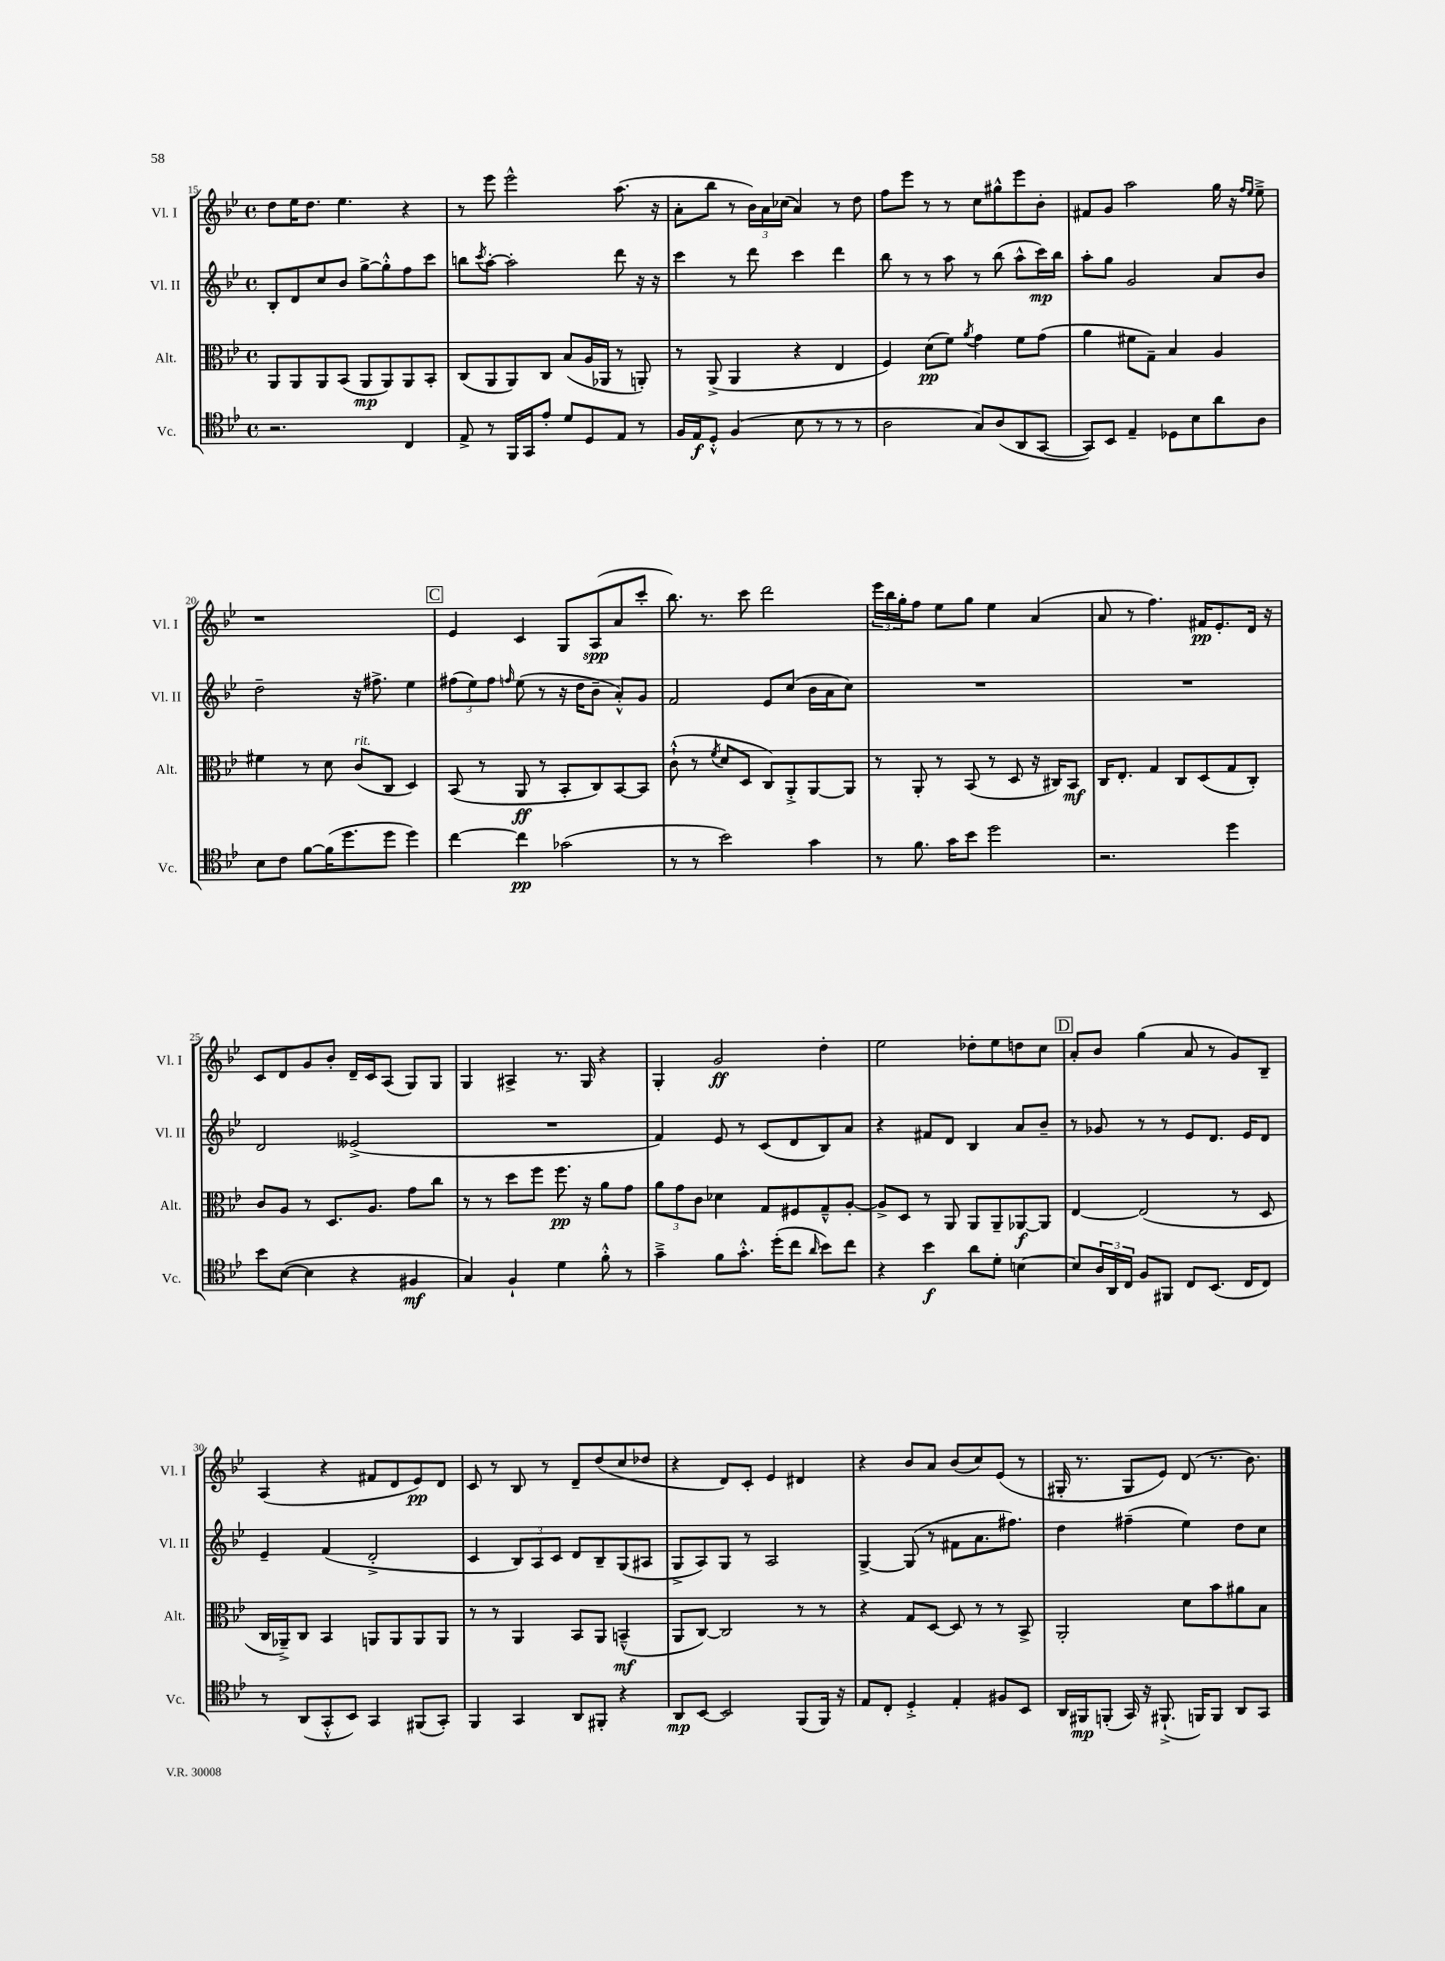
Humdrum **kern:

**kern	**kern	**kern	**kern
*staff4	*staff3	*staff2	*staff1
*clefC4	*clefC3	*clefG2	*clefG2
*k[b-e-]	*k[b-e-]	*k[b-e-]	*k[b-e-]
*M4/4	*M4/4	*M4/4	*M4/4
*met(c)	*met(c)	*met(c)	*met(c)
2.r	8AA/L	8B-'/L	8dd\L
.	8AA/	8d/	16ee-\K
.	.	.	8.dd\J
.	8AA/	8cc/	.
.	(8BB-/J	8b-/J	4.ee-\
.	8AA/L	[8gg^\L	.
.	8AA/)	8gg'^^\]	.
4C/	8AA/	8ff\	4r
.	8BB-'/J	8ccc\J	.
=	=	=	=
8E-^/	(8C/L	8bb\L	8r
.	.	8qccc/	.
8r	8AA/	[8aa'\J	8eee-\
16FF/LL	8AA/)	2aa'\]	2eee-^^\
16GG/J	.	.	.
8e-'/J	8C/J	.	.
8d/L	(8B-/L	.	.
8D/	16A/L	.	.
.	16AA-/JJ	.	.
8E-/J	8r	8ddd\	(8.aa\
8r	8AA'/)	16r	.
.	.	16r	16r
=	=	=	=
16F/LL	8r	4ccc\	8a'\L
16E-/J	.	.	.
8D'^^/J	(8AA^/	.	8bb-\J
(4F/	4AA/	8r	8r
.	.	8ddd\	24b-\LL)
.	.	.	24a\
.	.	.	(24cc-\JJ
8B-\	4r	4ccc\	4a/)
8r	.	.	.
8r	4E-/	4ddd\	8r
8r	.	.	8dd\
=	=	=	=
2A\	4F/)	8bb-\	8ff\L
.	.	8r	8eee-\J
.	(8d\L	8r	8r
.	8f\J)	8aa\	8r
.	8qa/	.	.
8G/L)	4g\	8r	8cc\L
(8A/	.	(8bb-\	8gg#^^\
8AA/	8f\L	8aa^^\L	8eee-\
[8GG/J	(8g\J	16ccc\L)	8b-'\J
.	.	16bb-\JJ	.
=	=	=	=
8GG/]L)	4a\	8aa'\L	8f#/L
8BB-/J	.	8gg\J	8g/J
4E-~/	8f#\L	2g/	2aa\
.	8G~\J)	.	.
8D-\L	4B-/	.	.
8B-\	.	.	.
8a\	4A/	8a/L	16gg\
.	.	.	16r
.	.	.	16qqff/LL
.	.	.	16qqee-/JJ
8A\J	.	8b-/J	8ee-~^\
=	=	=	=
8B-\L	4f#\	2dd~\	1r
8c\J	.	.	.
[8f\L	8r	.	.
(16f\]K	8d\	.	.
8.dd\	.	.	.
.	(8c/L	16r	.
.	.	8.ff#^\	.
8dd\J	8C/J	.	.
4dd\)	4D/)	4ee-\	.
=	=	=	=
[4cc\	(8BB-/	(12ff#\L	4e-/
.	.	12ee-\)	.
.	8r	.	.
.	.	12ff#\J	.
.	.	16qqff/	.
4cc\]	8AA/	(8ee-\	4c/
.	8r	8r	.
(2g-\	8BB-'/L	16r	8G/L
.	.	16dd\LK	.
.	8C/)	8b-~\J	(8A/
.	[8BB-/	8a'^^/L)	8a/
.	8BB-/]J	8g/J	8ccc'/J
=	=	=	=
8r	(8c`^^\	2f/	8.bb-\)
8r	8r	.	.
.	.	.	8.r
.	8qf/	.	.
2b-\)	8d/L	.	.
.	8D/J	.	8ccc\
.	8C/L)	8e-/L	2ddd\
.	8AA'^/	(8cc/J	.
4g\	[8AA/	16b-\LL	.
.	.	16a\J	.
.	8AA/]J	8cc\J)	.
=	=	=	=
8r	8r	1r	24eee-\LL
.	.	.	24bb-\
.	.	.	24gg'\J
8.f\	8AA'/	.	8ff\J
.	8r	.	8ee-\L
16g\LK	.	.	.
8b-\J	(8BB-/	.	8gg\J
2dd\	8r	.	4ee-\
.	8D/	.	.
.	16r	.	(4a/
.	16C#/LK)	.	.
.	8BB-/J	.	.
=	=	=	=
2.r	16C/LK	1r	8a/
.	8.E-'/J	.	.
.	.	.	8r
.	4G/	.	4.ff\)
.	8C/L	.	.
.	(8D/	.	16f#/LK
.	.	.	8.e-'/
4dd\	8G/	.	.
.	8C'/J)	.	16d/Jk
.	.	.	16r
=	=	=	=
8b-\L	8c/L	2d/	8c/L
([8B-\J	8A/J	.	8d/
4B-\]	8r	.	8g/
.	8.D/L	.	8b-'/J
4r	.	(2e--^/	16d~/LL
.	8.A/J	.	16c/J
.	.	.	(8A/J
4F#/	8g\L	.	8G/L)
.	8cc\J	.	8G/J
=	=	=	=
4G/)	8r	1r	4G/
.	8r	.	.
4F`/	8dd\L	.	4A#^/
.	8ff\J	.	.
4d\	8.ff\	.	8.r
.	16r	.	16G/
8f'^^\	8a\L	.	4r
8r	8g\J	.	.
=	=	=	=
4g~^\	12a\L	4f/)	4G'/
.	12g\	.	.
.	12c\J	.	.
8f\L	4d-\	8e-/	2g/
8.g'^^\J	.	8r	.
.	8G/L	(8c/L	.
(16dd'\LK	.	.	.
8cc\J	8F#/	8d/	.
16qqa/	.	.	.
8b-\L)	8G~^^/	8B-/)	4dd'\
8cc\J	[8A'/J	8a/J	.
=	=	=	=
4r	8A^/]L	4r	2ee-\
.	8D/J	.	.
4b-\	8r	8f#/L	.
.	8AA/	8d/J	.
8a\L	8AA/L	4B-/	8dd-'\L
8d'\J	8AA~/	.	8ee-\
[4B\	[8AA-/	8a/L	8dd\
.	8AA-/]J	8b-~/J	8cc\J
=	=	=	=
8B/]L	[4E-/	8r	8a'/L
24A/L	.	8g-/	8b-/J
24AA/	.	.	.
24C/JJ	.	.	.
8F/L	(2E-/]	8r	(4gg\
8FF#/J	.	8r	.
8C/L	.	8e-/L	8a/
(8.BB-/J	.	8.d/J	8r
.	8r	.	8g/L)
16C/LK	.	16e-/LK	.
8C/J)	8D/	8d/J	8B-~/J
=	=	=	=
8r	16C/LL	4e-~/	(4A/
.	16AA-~^/J)	.	.
(8AA/L	8C/J	.	.
8GG'^^/	4BB-/	(4f/	4r
8BB-/J)	.	.	.
4GG/	8AA/L	2d'^/	8f#/L
.	8AA/	.	8d/
(8FF#/L	8AA/	.	8e-/)
8GG'/J)	8AA/J	.	8d/J
=	=	=	=
4FF/	8r	4c/	8c/
.	8r	.	8r
4GG/	4AA/	12B-/L)	8B-/
.	.	12A/	.
.	.	.	8r
.	.	12c/J	.
8AA/L	8BB-/L	8d/L	8d~/L
8FF#'/J	8AA/J	8B-~/	(8dd/
4r	(4BB~^^/	(8G/	8cc/
.	.	8A#/J	8dd-/J
=	=	=	=
8AA/L	8AA/L	8G^/L	4r
[8BB-/J	[8C/J)	8A/)	.
2BB-/]	2C/]	8G/J	8d/L)
.	.	8r	8c'/J
.	.	2A/	4e-/
(8FF/L	8r	.	4d#/
16FF/Jk)	8r	.	.
16r	.	.	.
=	=	=	=
8E-/L	4r	[4G^/	4r
8C'/J	.	.	.
4D'^/	8G/L	(8G/]	8b-/L
.	[8D/J	8r	8a/J
4E-'/	8D/]	8f#\L	(8b-/L
.	8r	8.a\	8cc/)
8F#/L	8r	.	(8e-/J
.	.	8.ff#\J)	.
8BB-/J	8BB-^/	.	8r
=	=	=	=
16AA/LL	2AA'/	4dd\	16G#'/
16FF#/J	.	.	8.r
(8FF'/J	.	.	.
16GG/)	.	(4ff#~\	8G#/L
16r	.	.	.
(8.FF#`^/	.	.	8e-/J)
.	8d\L	4ee-\)	(8d/
16FF/LK)	.	.	.
8FF/J	8b-\	.	8.r
8AA/L	8a#\	8dd\L	.
.	.	.	8.b-\)
8GG/J	8B-\J	8cc\J	.
==	==	==	==
*-	*-	*-	*-
